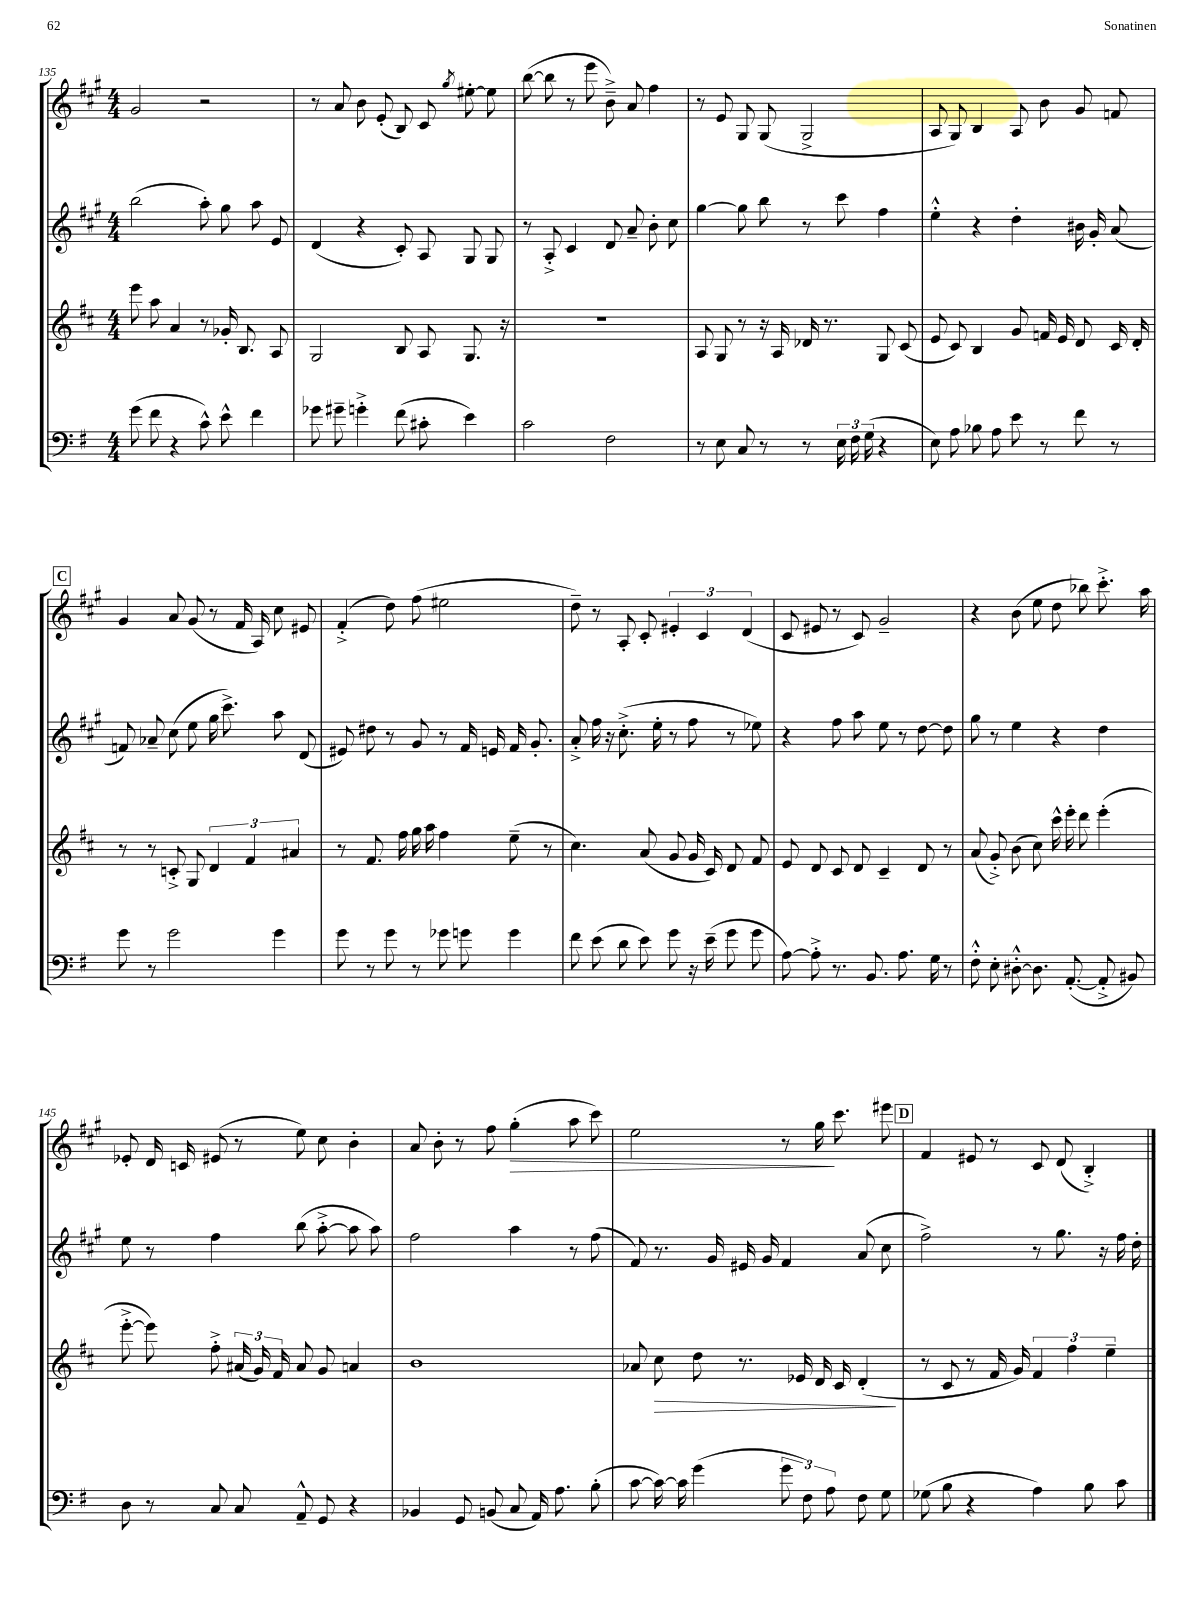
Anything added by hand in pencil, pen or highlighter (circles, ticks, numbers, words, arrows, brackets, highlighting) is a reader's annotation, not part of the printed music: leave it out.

**kern	**kern	**dynam	**kern	**kern	**dynam
*part4	*part3	*part3	*part2	*part1	*part1
*staff4	*staff3	*staff3	*staff2	*staff1	*staff1
*clefF4	*clefG2	*	*clefG2	*clefG2	*
*k[f#]	*k[f#c#]	*	*k[f#c#g#]	*k[f#c#g#]	*
*M4/4	*M4/4	*	*M4/4	*M4/4	*
=135	=135	=135	=135	=135	=135
(8g\	8eee\	.	(2bb\	2g#/	.
8f#\	8aa\	.	.	.	.
4r	4a/	.	.	.	.
8c^^\)	8r	.	8aa'\)	2r	.
8e^^\	16g-X'/	.	8gg#\	.	.
.	8.B/	.	.	.	.
4f#\	.	.	8aa\	.	.
.	8A/	.	8e/	.	.
=136	=136	=136	=136	=136	=136
8g-X\	2G/	.	(4d/	8r	.
8g#X~\	.	.	.	8a/	.
4gn'^\	.	.	4r	8b\	.
.	.	.	.	(8e'/	.
(8f#\	8B/	.	8c#'/)	8B/)	.
8c#X'\	8A/	.	8A/	8c#/	.
.	.	.	.	8qgg#/	.
4e\)	8.G/	.	8G#/	[8ee#X'\	.
.	.	.	8G#/	8ee#\]	.
.	16r	.	.	.	.
=137	=137	=137	=137	=137	=137
2c\	1r	.	8r	([8bb\	.
.	.	.	8A'^/	8bb\]	.
.	.	.	4c#/	8r	.
.	.	.	.	8eee\	.
2F#\	.	.	8d/	8b~^\)	.
.	.	.	8a~/	8a/	.
.	.	.	8b'\	4ff#\	.
.	.	.	8cc#\	.	.
=138	=138	=138	=138	=138	=138
8r	8A/	.	[4gg#\	8r	.
8E\	8G/	.	.	8e/	.
8C/	8r	.	8gg#\]	8G#/	.
8r	16r	.	8bb\	(8G#/	.
.	16A/	.	.	.	.
8r	16d-X/	.	8r	2G#^/	.
.	8.r	.	.	.	.
24E\	.	.	8ccc#\	.	.
24F#\	.	.	.	.	.
(24G\	.	.	.	.	.
4r	8G/	.	4ff#\	.	.
.	(8c#/	.	.	.	.
=139	=139	=139	=139	=139	=139
8E\)	8e/	.	4ee'^^\	8A/	.
8A\	8c#/)	.	.	8G#/)	.
8B-X\	4B/	.	4r	4B/	.
8A\	.	.	.	.	.
8e\	8g/	.	4dd'\	8A/	.
8r	16fn/	.	.	8b\	.
.	16e/	.	.	.	.
8f#\	8d/	.	16b#X\	8g#/	.
.	.	.	16g#'/	.	.
8r	16c#/	.	(8a/	8fn/	.
.	16d'/	.	.	.	.
!!LO:LB:g=z
!!LO:REH:place=s1:t=C
=140	=140	=140	=140	=140	=140
8g\	8r	.	8fn/)	4g#/	.
8r	8r	.	8a-X~/	.	.
2g\	8cn'^/	.	(8cc#\	8a/	.
.	8G/	.	8ee\	(8g#/	.
.	6d/	.	16gg#\	8r	.
.	.	.	8.ccc#^\)	.	.
.	.	.	.	16f#/	.
.	6f#/	.	.	.	.
.	.	.	.	16A/)	.
4g\	.	.	8aa\	8cc#\	.
.	6a#X/	.	.	.	.
.	.	.	(8d/	8e#X/	.
=141	=141	=141	=141	=141	=141
8g\	8r	.	8e#X/)	(4f#'^/	.
8r	8.f#/	.	8dd#X\	.	.
8g\	.	.	8r	8dd\)	.
.	16ff#\	.	.	.	.
8r	16gg\	.	8g#/	(8ff#\	.
.	16aa\	.	.	.	.
8g-X\	4ff#\	.	8r	2ee#X\	.
8gn\	.	.	16f#/	.	.
.	.	.	16en/	.	.
4g\	(8ee~\	.	16f#/	.	.
.	.	.	8.g#'/	.	.
.	8r	.	.	.	.
=142	=142	=142	=142	=142	=142
8f#\	4.cc#\)	.	8a'^/	8dd~\)	.
(8e\	.	.	16ff#\	8r	.
.	.	.	16r	.	.
8d\	.	.	(8.cc#'^\	8A'/	.
8e\)	(8a/	.	.	8c#'/	.
.	.	.	16ee'\	.	.
8g\	8g/	.	8r	6e#X'/	.
16r	16g/	.	8ff#\	.	.
.	.	.	.	6c#/	.
(16e~\	16c#/)	.	.	.	.
8g\	8d/	.	8r	.	.
.	.	.	.	(6d/	.
8g\	8f#/	.	8ee-X\)	.	.
=143	=143	=143	=143	=143	=143
[8A\)	8e/	.	4r	8c#/	.
8A'^\]	8d/	.	.	8e#X/	.
8.r	8c#/	.	8ff#\	8r	.
.	8d/	.	8aa\	8c#/)	.
8.BB/	.	.	.	.	.
.	4c#~/	.	8ee\	2g#~/	.
8.A\	.	.	8r	.	.
.	8d/	.	[8dd\	.	.
16G\	.	.	.	.	.
8r	8r	.	8dd\]	.	.
=144	=144	=144	=144	=144	=144
8F#'^^\	(8a/	.	8gg#\	4r	.
8E'\	8g'^/)	.	8r	.	.
[8D#X'^^\	(8b\	.	4ee\	(8b\	.
8.D#\]	8cc#\)	.	.	8ee\	.
.	16ccc#^^\	.	4r	8dd\	.
([8.AA'/	16eee'\	.	.	.	.
.	8ddd\	.	.	8bb-X\)	.
8AA'^/]	(4eee'\	.	4dd\	8.ccc#'^\	.
8BB#X/)	.	.	.	.	.
.	.	.	.	16aa\	.
!!LO:LB:g=z
=145	=145	=145	=145	=145	=145
8D\	[8eee'^\	.	8ee\	8e-X'/	.
8r	8eee\])	.	8r	16d/	.
.	.	.	.	16cn/	.
8C/	8ff#'^\	.	4ff#\	(8e#X/	.
8C/	(24a#X/	.	.	8r	.
.	24g/)	.	.	.	.
.	24f#/	.	.	.	.
8AA~^^/	8a#/	.	(8bb\	8ee\)	.
8GG/	8g/	.	[8aa'^\	8cc#\	.
4r	4an/	.	8aa\]	4b'\	.
.	.	.	8aa\)	.	.
=146	=146	=146	=146	=146	=146
4BB-X/	1b	.	2ff#\	8a/	.
.	.	.	.	8b'\	.
8GG/	.	.	.	8r	.
(8BBn/	.	.	.	8ff#\	.
!	!	!	!	!	!LO:HP:b
8C/	.	.	4aa\	(4gg#'\	>
16AA/)	.	.	.	.	.
8.A\	.	.	.	.	.
.	.	.	8r	8aa\	.
(8B'\	.	.	(8ff#\	8ccc#\)	.
=147	=147	=147	=147	=147	=147
[8c\	8a-X/	.	8f#/)	2ee\	.
!	!	!LO:HP:b	!	!	!
16c\_)	8cc#\	>	8.r	.	.
16c\]	.	.	.	.	.
(4g\	8dd\	.	.	.	.
.	.	.	16g#/	.	.
.	8.r	.	16e#X/	.	.
.	.	.	16g#/	.	.
12g\	.	.	4f#/	8r	.
.	16e-X/	.	.	.	.
12F#\)	.	.	.	.	.
.	16d/	.	.	16gg#\	.
12A\	.	.	.	.	.
.	16c#/	.	.	8.ccc#\	]
8F#\	(4d'/	.	(8a/	.	.
8G\	.	.	8cc#\	8eee#X\	.
.	.	]	.	.	.
!!LO:REH:place=s1:t=D
=148	=148	=148	=148	=148	=148
(8G-X\	8r	.	2ff#^\)	4f#/	.
8B\	8c#/	.	.	.	.
4r	8r	.	.	8e#X/	.
.	16f#/	.	.	8r	.
.	16g/)	.	.	.	.
4A\)	6f#/	.	8r	8c#/	.
.	.	.	8.gg#\	(8d/	.
.	6ff#\	.	.	.	.
8B\	.	.	.	4B'^/)	.
.	.	.	16r	.	.
.	6ee~\	.	.	.	.
8c\	.	.	16ff#\	.	.
.	.	.	16dd'\	.	.
==	==	==	==	==	==
*-	*-	*-	*-	*-	*-
